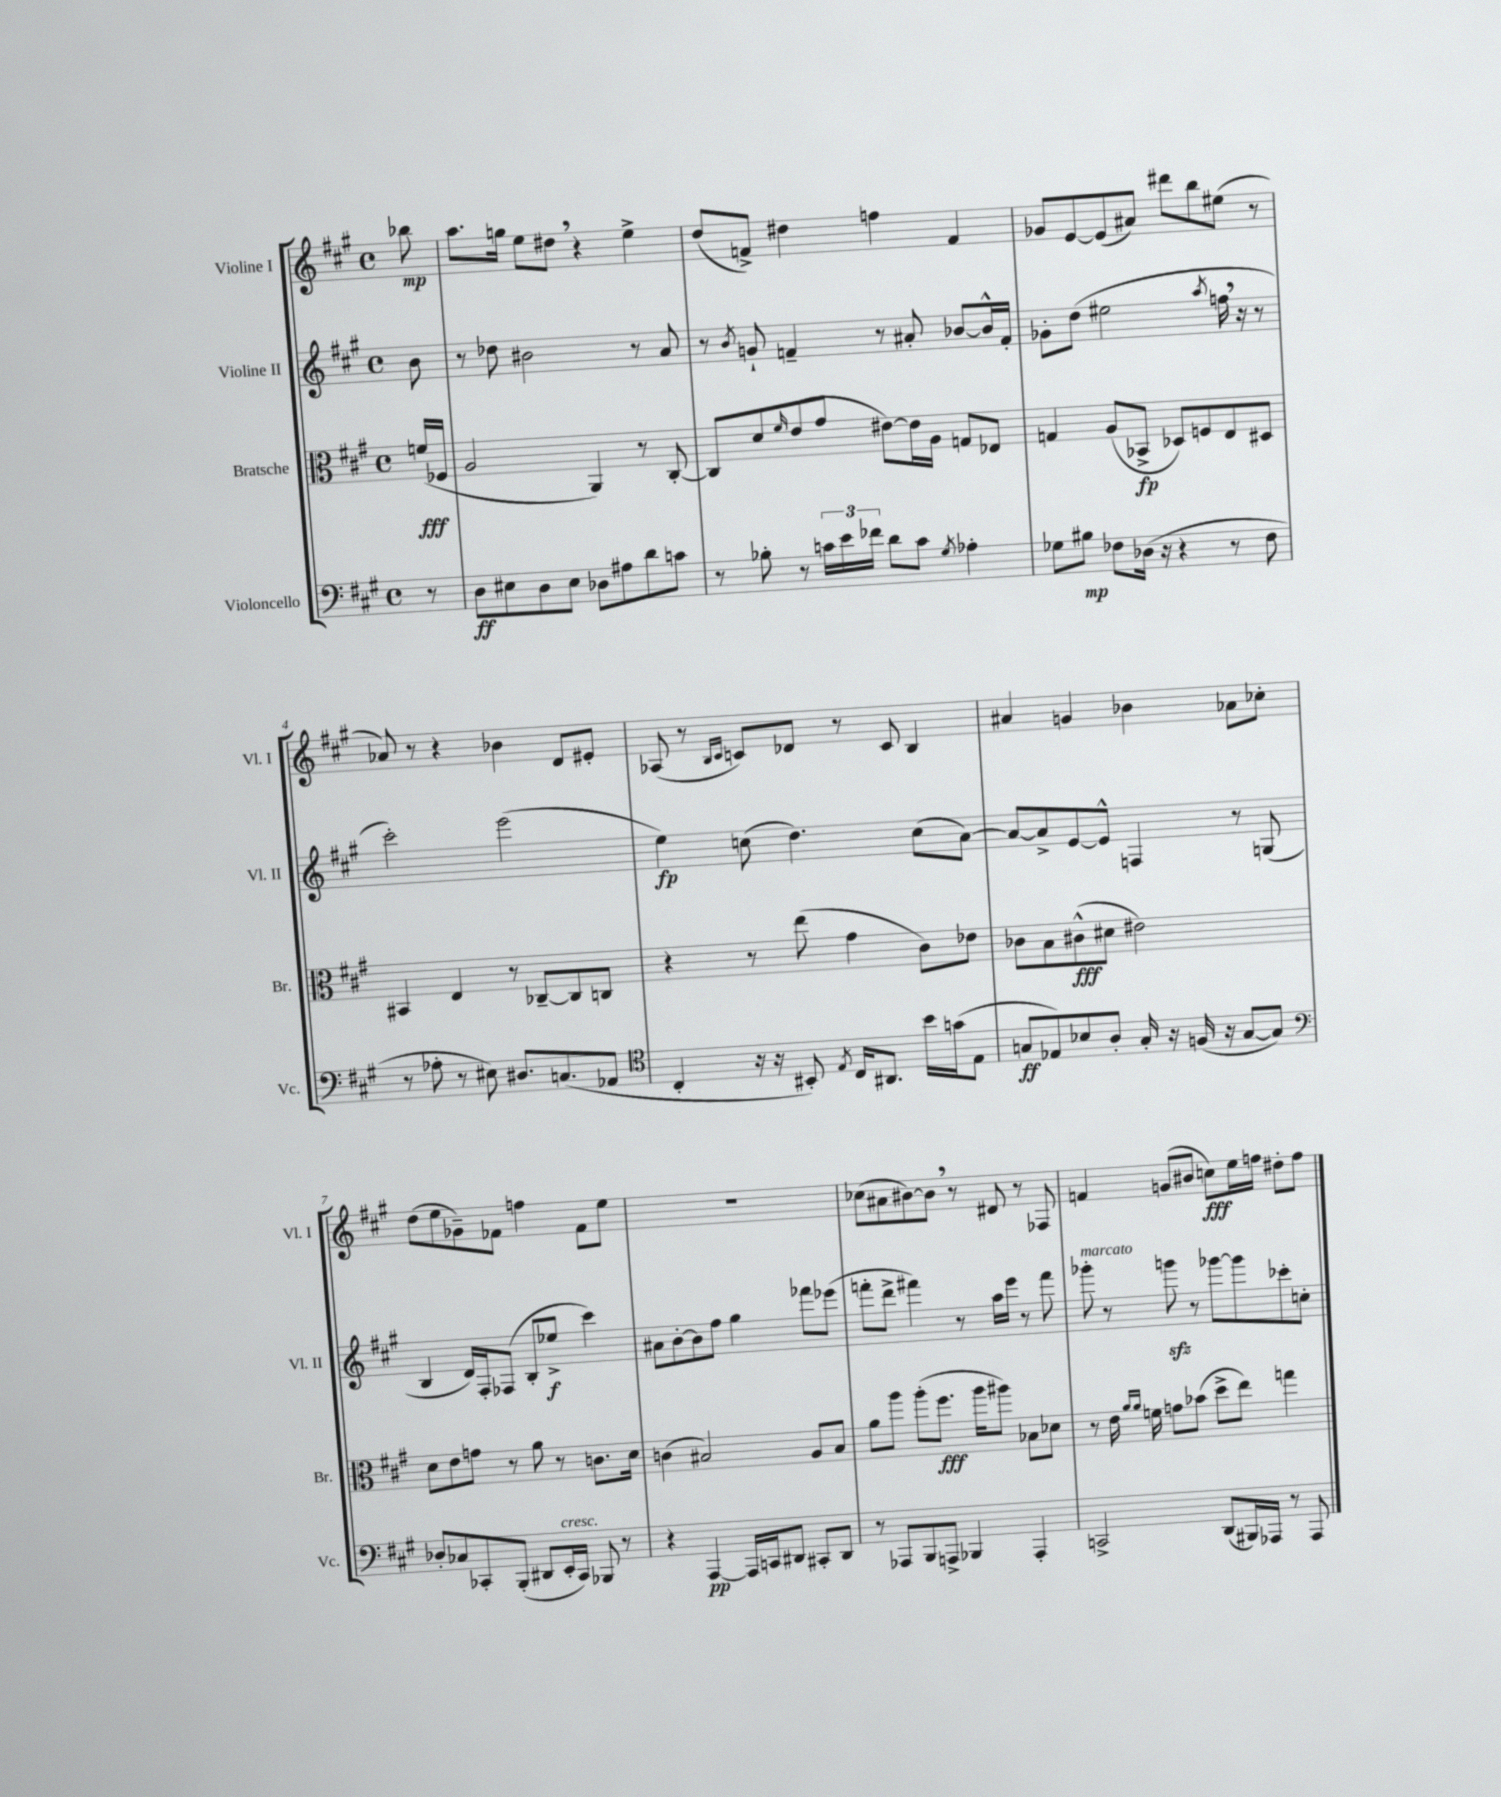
<<
\new StaffGroup <<
\new Staff = "s0" \with { instrumentName = "Violine I" shortInstrumentName = "Vl. I" } {
    \clef treble \key a \major \defaultTimeSignature \time 4/4 \partial 8
    bes''8\mp |
    a''8. g''16 e''8 dis''8 \breathe r4 e''4-> |
    d''8( f'8->) dis''4 f''4 f'4 |
    ges'8 e'8~ e'8( ais'8) dis'''8 b''8 eis''8( r8 |
    aes'8) r8 r4 bes'4 d'8 eis'8-. |
    aes8( r8 \grace { b16 cis'16 } c'8) des'8 r8 c'8 b4 |
    ais'4 g'4 bes'4 aes'8 ces''8-. |
    d''8( e''8 ges'8--) fes'8 f''4 fes'8 e''8 |
    R1 |
    ces''8( ais'8 bis'8~) bis'8 \breathe r8 dis'8 r8 fes8 |
    f'4 g'8( bis'8 c''8\fff) e''16 f''16 dis''8-. f''8 \bar "|." |
}
\new Staff = "s1" \with { instrumentName = "Violine II" shortInstrumentName = "Vl. II" } {
    \clef treble \key a \major \defaultTimeSignature \time 4/4 \partial 8
    b'8 |
    r8 des''8 bis'2 r8 a'8 |
    r8 \acciaccatura { b'8 } g'8-! f'4-- r8 ais'8-. bes'8~ bes'16-^ f'16-. |
    ges'8-. d''8( eis''2 \acciaccatura { a''8 } f''16 \breathe r16 r8 |
    cis'''2-.) e'''2( |
    e''4\fp) c''8( d''4.) c''8( a'8~) |
    a'8~ a'8-> e'8~ e'8-^ f4 r8 g8( |
    b4 d'16) fis16-. fes8( b8-. ees''8->\f cis'''4) |
    ais'8 b'8~-. b'8 fis''8 gis''4 fes'''8 ees'''8( |
    f'''8-. d'''8-> fis'''4) r8 a''16 e'''16 r8 fis'''8 |
    ges'''8-.^\markup { \italic "marcato" } r8 g'''8\sfz r8 ges'''8~ ges'''8 ces'''8-. c''8-. \bar "|." |
}
\new Staff = "s2" \with { instrumentName = "Bratsche" shortInstrumentName = "Br." } {
    \clef alto \key a \major \defaultTimeSignature \time 4/4 \partial 8
    f'16\fff( fes16 |
    a2 a,4) r8 cis8~-. |
    cis8 d'8 \grace { fis'16 } e'8( gis'8 eis'8~) eis'16 a16 g8 ees8 |
    g4 a8( bes,8->\fp des8) f8 e8 dis8 |
    bis,4 e4 r8 ces8~-- ces8 c8 |
    r4 r8 e''8( gis'4 cis'8) ees'8 |
    ces'8 b8 cis'8-^\fff( dis'8 eis'2) |
    d'8 e'8 g'8 r8 a'8 r8 c'8. d'16 |
    c'4( bis2) a8 bis8 |
    a'8 a''8 a''8-.( fis''8.\fff a''16 ais''8) bes8 des'8 |
    r8 e'16 \grace { a'16 a'16 } f'16 g'8 bes'8( d''8-> e''8) g''4 \bar "|." |
}
\new Staff = "s3" \with { instrumentName = "Violoncello" shortInstrumentName = "Vc." } {
    \clef bass \key a \major \defaultTimeSignature \time 4/4 \partial 8
    r8 |
    d8\ff eis8 d8 eis8 des8 ais8 d'8 c'8 |
    r8 bes8-. r8 \tuplet 3/2 { c'16 e'16 fes'16 } d'8 c'8 \acciaccatura { gis8 } aes4-. |
    ges8 bis8\mp fes8 des16( r16 r4 r8 fes8 |
    r8 aes8-. r8 eis8) dis8. c8.( aes,8 |
    \clef tenor cis4-. r16 r16 bis,8-.) \acciaccatura { e8 } cis16 ais,8. b'16 g'16( e8 |
    g8\ff ees8) bes8 a8-. g16-. r16 f16( r16 g8~ g8) |
    \clef bass des8-. ces8 ces,8-. b,,8-.( dis,8 e,16-.^\markup { \italic "cresc." } ces,16) bes,,8 r8 |
    r4 a,,4~\pp a,,16 c,16 dis,8 cis,8-. dis,8 |
    r8 aes,,8 b,,8 a,,8-> bes,,4 a,,4-. |
    c,2-> d,8( bis,,16) aes,,16 r8 aes,,8 \bar "|." |
}
>>
>>
